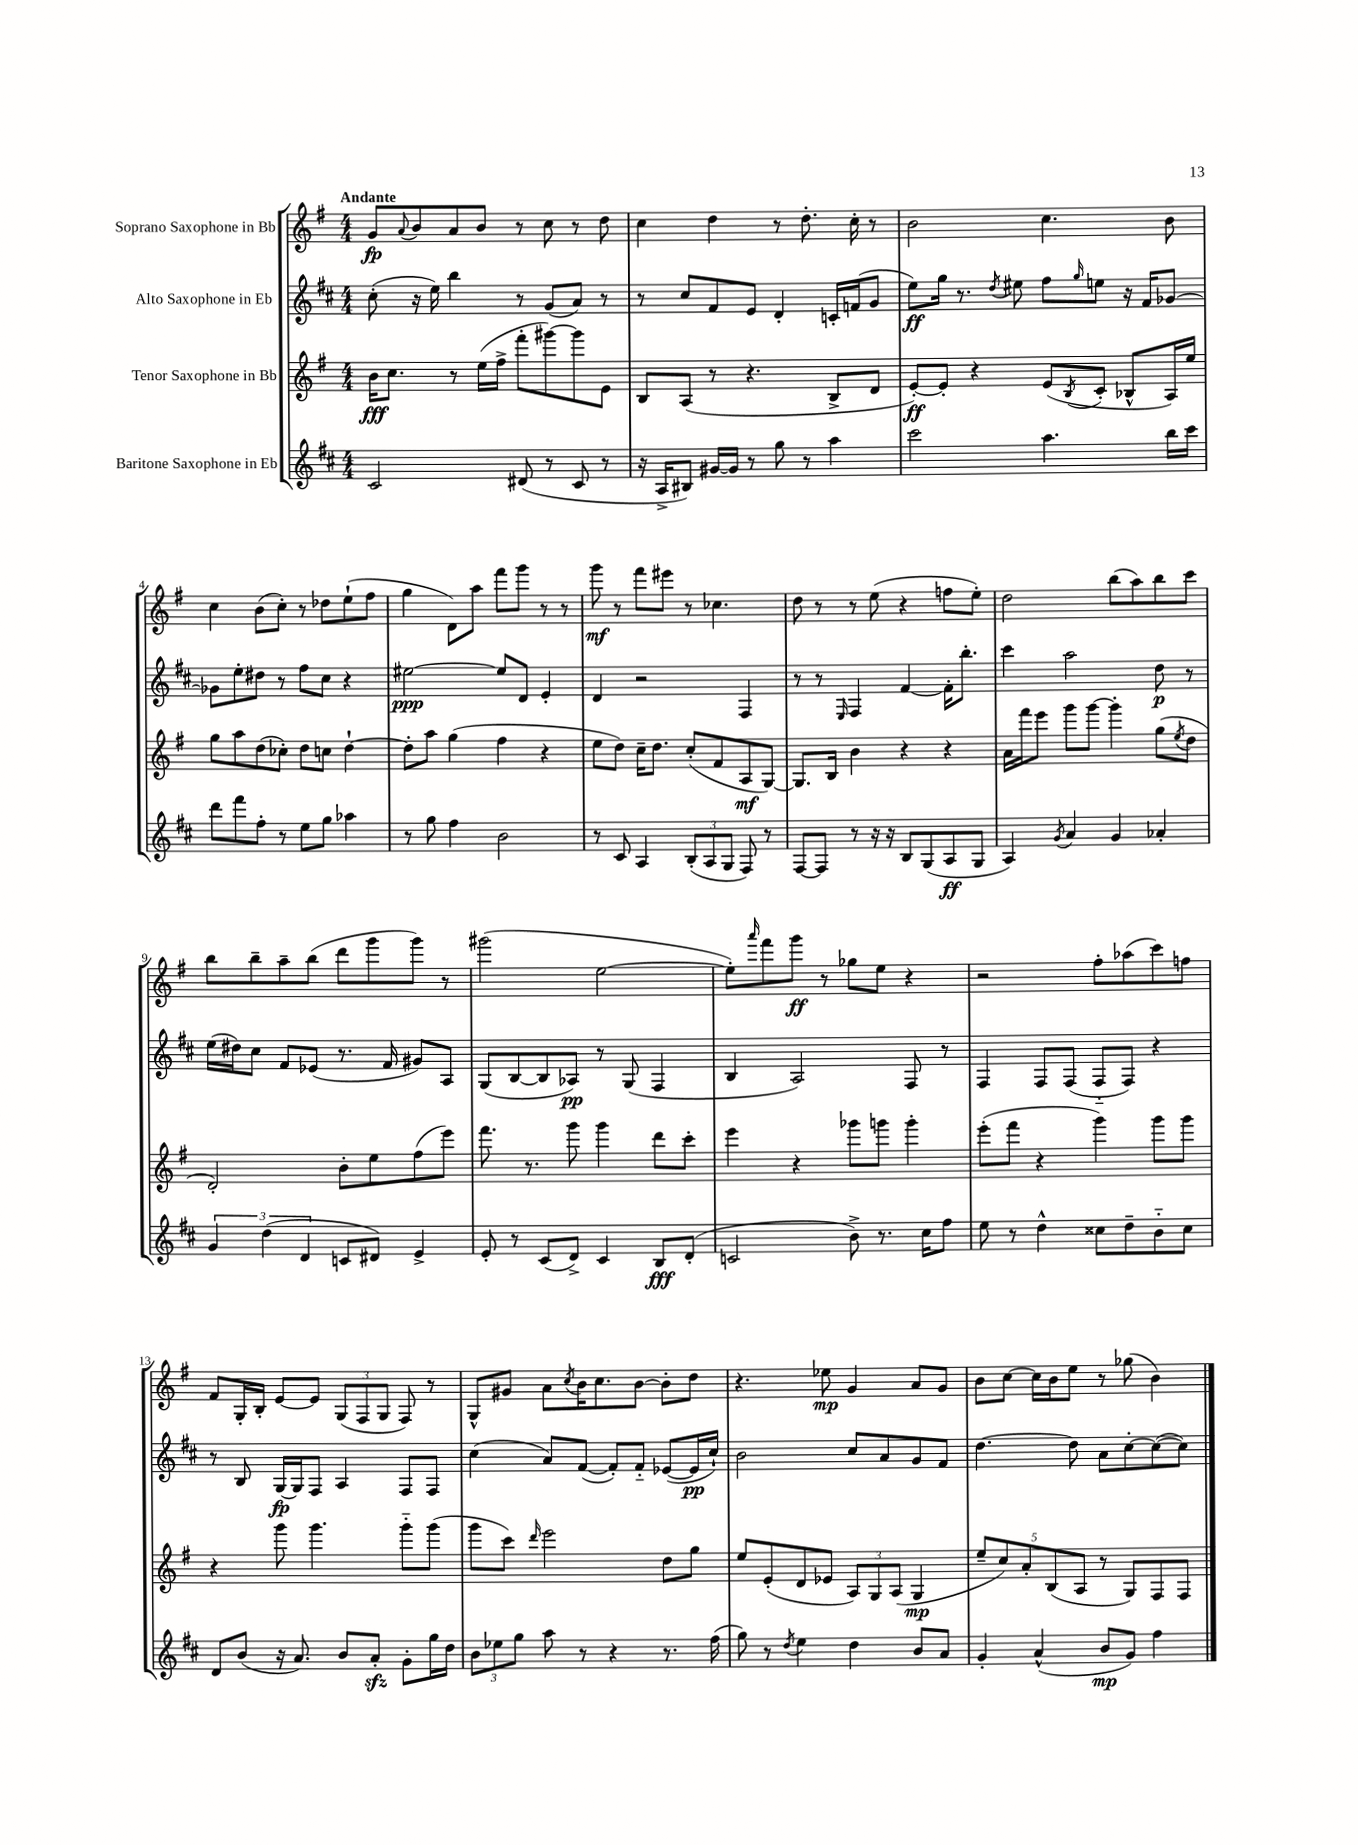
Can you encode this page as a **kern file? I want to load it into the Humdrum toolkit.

**kern	**dynam	**kern	**dynam	**kern	**dynam	**kern	**dynam
*part4	*part4	*part3	*part3	*part2	*part2	*part1	*part1
*staff4	*staff4	*staff3	*staff3	*staff2	*staff2	*staff1	*staff1
*I"Baritone Saxophone in Eb	*	*I"Tenor Saxophone in Bb	*	*I"Alto Saxophone in Eb	*	*I"Soprano Saxophone in Bb	*
*clefG2	*	*clefG2	*	*clefG2	*	*clefG2	*
*k[f#c#]	*	*k[f#]	*	*k[f#c#]	*	*k[f#]	*
*M4/4	*	*M4/4	*	*M4/4	*	*M4/4	*
=1	=1	=1	=1	=1	=1	=1	=1
!	!	!	!	!	!	!LO:TX:a:B:t=Andante	!
2c#/	.	16b\KL	fff	(8cc#'\	.	8g/L	fp
.	.	8.cc\J	.	.	.	.	.
.	.	.	.	.	.	8qqa/	.
.	.	.	.	16r	.	8b/	.
.	.	.	.	16ee\)	.	.	.
.	.	8r	.	4bb\	.	8a/	.
.	.	(16ee\LL	.	.	.	8b/J	.
.	.	16ff#^\JJ	.	.	.	.	.
(8d#X/	.	8fff#'\L	.	8r	.	8r	.
8r	.	[8ggg#X\)	.	(8g/L	.	8cc\	.
8c#/	.	8ggg#\]	.	8a/J)	.	8r	.
8r	.	8e\J	.	8r	.	8dd\	.
=2	=2	=2	=2	=2	=2	=2	=2
16r	.	8B/L	.	8r	.	4cc\	.
16A^/KL	.	.	.	.	.	.	.
8B#X/J)	.	(8A/J	.	8cc#/L	.	.	.
[16g#X/LL	.	8r	.	8f#/	.	4dd\	.
16g#/JJ]	.	.	.	.	.	.	.
8r	.	4.r	.	8e/J	.	.	.
8gg\	.	.	.	4d'/	.	8r	.
8r	.	.	.	.	.	8.dd'\	.
4aa\	.	8B^/L	.	16cn'/LL	.	.	.
.	.	.	.	(16fn/J	.	16cc'\	.
.	.	8d/J	.	8g/J	.	8r	.
=3	=3	=3	=3	=3	=3	=3	=3
2ccc#\	.	[8e'/L)	ff	8ee\L)	ff	2b\	.
.	.	8e'/J]	.	16gg\Jk	.	.	.
.	.	.	.	8.r	.	.	.
.	.	4r	.	.	.	.	.
.	.	.	.	8qdd/	.	.	.
.	.	.	.	8ee#X\	.	.	.
4.aa\	.	(8e/L	.	8ff#\L	.	4.cc\	.
.	.	8qB/	.	16qqgg/	.	.	.
.	.	8c'/J	.	8een\J	.	.	.
.	.	8B-X^^/L	.	16r	.	.	.
.	.	.	.	16f#/KL	.	.	.
16bb\LL	.	16A/L)	.	[8g-X/J	.	8b\	.
16ccc#\JJ	.	16ee/JJ	.	.	.	.	.
!!LO:LB:g=z
=4	=4	=4	=4	=4	=4	=4	=4
8ddd\L	.	8gg\L	.	8g-X\L]	.	4cc\	.
8fff#\	.	8aa\	.	8ee'\	.	.	.
8ff#'\J	.	(8dd\	.	8dd#X\J	.	(8b\L	.
8r	.	8cc-X'\J)	.	8r	.	8cc'\J)	.
8ee\L	.	8dd\L	.	8ff#\L	.	8r	.
8gg\J	.	8ccn\J	.	8cc#\J	.	8dd-X\L	.
4aa-X\	.	[4dd`\	.	4r	.	(8ee`\	.
.	.	.	.	.	.	8ff#\J	.
=5	=5	=5	=5	=5	=5	=5	=5
8r	.	8dd'\L]	.	[2ee#X\	ppp	4gg\	.
8gg\	.	8aa\J	.	.	.	.	.
4ff#\	.	(4gg\	.	.	.	8d\L)	.
.	.	.	.	.	.	8aa\J	.
2b\	.	4ff#\	.	8ee#/L]	.	8fff#\L	.
.	.	.	.	8d/J	.	8ggg\J	.
.	.	4r	.	4e'/	.	8r	.
.	.	.	.	.	.	8r	.
=6	=6	=6	=6	=6	=6	=6	=6
8r	.	8ee\L	.	4d/	.	8ggg\	mf
8c#/	.	8dd\J)	.	.	.	8r	.
4A/	.	16cc~\KL	.	2r	.	8fff#\L	.
.	.	8.dd\J	.	.	.	.	.
.	.	.	.	.	.	8eee#X\J	.
(12B'/L	.	(8cc'/L	.	.	.	8r	.
12A/	.	.	.	.	.	.	.
.	.	8f#/	.	.	.	4.cc-X\	.
12G/J	.	.	.	.	.	.	.
8F#/)	.	8A/	mf	4F#/	.	.	.
8r	.	[8G/J)	.	.	.	.	.
=7	=7	=7	=7	=7	=7	=7	=7
[8F#/L	.	8.G/L]	.	8r	.	8dd\	.
8F#/J]	.	.	.	8r	.	8r	.
.	.	16B/Jk	.	.	.	.	.
.	.	.	.	16qqE/	.	.	.
8r	.	4b\	.	4F#/	.	8r	.
16r	.	.	.	.	.	(8ee\	.
16r	.	.	.	.	.	.	.
8B/L	.	4r	.	[4f#/	.	4r	.
(8G/	.	.	.	.	.	.	.
8A/	ff	4r	.	16f#'\KL]	.	8ffn\L	.
.	.	.	.	8.bb'\J	.	.	.
8G/J	.	.	.	.	.	8ee'\J)	.
=8	=8	=8	=8	=8	=8	=8	=8
4A/)	.	16a\LL	.	4ccc#\	.	2dd\	.
.	.	16fff#\J	.	.	.	.	.
.	.	8eee\J	.	.	.	.	.
8qg/	.	.	.	.	.	.	.
4a/	.	8ggg\L	.	2aa\	.	.	.
.	.	[8ggg\J	.	.	.	.	.
4g/	.	4ggg'\]	.	.	.	(8bb\L	.
.	.	.	.	.	.	8aa\)	.
4a-X'/	.	(8gg\L	.	8dd\	p	8bb\	.
.	.	8qee/	.	.	.	.	.
.	.	8dd\J	.	8r	.	8ccc\J	.
!!LO:LB:g=z
=9	=9	=9	=9	=9	=9	=9	=9
6g/	.	2d'/)	.	(16ee\LL	.	8bb\L	.
.	.	.	.	16dd#X\J)	.	.	.
.	.	.	.	8cc#\J	.	8bb~\	.
(6dd\	.	.	.	.	.	.	.
.	.	.	.	8f#/L	.	8aa~\	.
6d/	.	.	.	.	.	.	.
.	.	.	.	(8e-X/J	.	(8bb\J	.
8cn/L	.	8b'\L	.	8.r	.	8ddd\L	.
8d#X/J)	.	8ee\	.	.	.	8ggg\	.
.	.	.	.	16f#/	.	.	.
4e^/	.	(8ff#\	.	8g#X/L)	.	8ggg\J)	.
.	.	8eee\J)	.	8A/J	.	8r	.
=10	=10	=10	=10	=10	=10	=10	=10
8e'/	.	8.fff#\	.	(8G/L	.	(2ggg#X\	.
8r	.	.	.	[8B/	.	.	.
.	.	8.r	.	.	.	.	.
(8c#/L	.	.	.	8B/]	.	.	.
8d^/J)	.	8ggg\	.	8A-X/J)	pp	.	.
4c#/	.	4ggg\	.	8r	.	[2ee\	.
.	.	.	.	(8G/	.	.	.
8B/L	fff	8ddd\L	.	4F#/	.	.	.
(8d'/J	.	8ccc'\J	.	.	.	.	.
=11	=11	=11	=11	=11	=11	=11	=11
2cn/	.	4eee\	.	4B/	.	8ee'\L])	.
.	.	.	.	.	.	16qqaaa/	.
.	.	.	.	.	.	8fff#\	.
.	.	4r	.	2A/)	.	8ggg\J	ff
.	.	.	.	.	.	8r	.
8b^\)	.	8ggg-X\L	.	.	.	8gg-X\L	.
8.r	.	8gggn\J	.	.	.	8ee\J	.
.	.	4ggg'\	.	8F#/	.	4r	.
16cc#\KL	.	.	.	.	.	.	.
8ff#\J	.	.	.	8r	.	.	.
=12	=12	=12	=12	=12	=12	=12	=12
8ee\	.	(8eee'\L	.	4F#/	.	2r	.
8r	.	8fff#\J	.	.	.	.	.
4dd^^\	.	4r	.	8F#/L	.	.	.
.	.	.	.	(8F#/J	.	.	.
8cc##X\L	.	4ggg\)	.	8F#/L	.	8ff#'\L	.
8dd~\	.	.	.	8F#/J)	.	(8aa-X\	.
8b\	.	8ggg\L	.	4r	.	8ccc\)	.
8cc##\J	.	8ggg\J	.	.	.	8ffn\J	.
!!LO:LB:g=z
=13	=13	=13	=13	=13	=13	=13	=13
8d/L	.	4r	.	8r	.	8f#/L	.
(8b/J	.	.	.	8B/	.	16G'/L	.
.	.	.	.	.	.	16B'/JJ	.
16r	.	8ggg\	.	[16G/LL	fp	[8e/L	.
8.a/)	.	.	.	16G/J]	.	.	.
.	.	4.ggg\	.	8F#/J	.	8e/J]	.
8b/L	.	.	.	4A/	.	(12G/L	.
.	.	.	.	.	.	12F#/	.
8azz'/J	.	.	.	.	.	.	.
.	.	.	.	.	.	12G/J	.
8g'\L	.	8ggg\L	.	8F#/L	.	8F#/)	.
16gg\L	.	(8ggg\J	.	8F#/J	.	8r	.
16dd\JJ	.	.	.	.	.	.	.
=14	=14	=14	=14	=14	=14	=14	=14
12b\L	.	8ggg\L	.	(4cc#\	.	8G^^/L	.
12ee-X\	.	.	.	.	.	.	.
.	.	8ccc\J)	.	.	.	8g#X/J	.
12gg\J	.	.	.	.	.	.	.
.	.	16qqddd/	.	.	.	.	.
8aa\	.	2eee\	.	8a/L)	.	8a\L	.
.	.	.	.	.	.	8qcc/	.
8r	.	.	.	([8f#/J	.	16b\K	.
.	.	.	.	.	.	8.cc\	.
4r	.	.	.	8f#'/L])	.	.	.
.	.	.	.	8f#/J	.	[8b\J	.
8.r	.	8dd\L	.	([8e-X/L	.	8b'\L]	.
.	.	8gg\J	.	16e-/L]	pp	8dd\J	.
(16ff#\	.	.	.	16cc#`/JJ)	.	.	.
=15	=15	=15	=15	=15	=15	=15	=15
8gg\)	.	8ee/L	.	2b\	.	4.r	.
8r	.	(8e'/	.	.	.	.	.
8qdd/	.	.	.	.	.	.	.
4ee\	.	8d/	.	.	.	.	.
.	.	8e-X/J	.	.	.	8ee-X\	mp
4dd\	.	12A/L)	.	8cc#/L	.	4g/	.
.	.	12G/	.	.	.	.	.
.	.	.	.	8a/	.	.	.
.	.	(12A/J	.	.	.	.	.
8b/L	.	4G/	mp	8g/	.	8a/L	.
8a/J	.	.	.	8f#/J	.	8g/J	.
=16	=16	=16	=16	=16	=16	=16	=16
4g'/	.	10ee~/L	.	[4.dd\	.	8b\L	.
.	.	10cc/)	.	.	.	.	.
.	.	.	.	.	.	[8cc\J	.
.	.	10a'/	.	.	.	.	.
(4a^^/	.	.	.	.	.	16cc\LL]	.
.	.	(10B/	.	.	.	.	.
.	.	.	.	.	.	16b\J	.
.	.	.	.	8dd\]	.	8ee\J	.
.	.	10A/J	.	.	.	.	.
8b/L	mp	8r	.	8a\L	.	8r	.
8g/J)	.	8G/L)	.	[8cc#'\	.	(8gg-X\	.
4ff#\	.	8F#/	.	(8cc#\_	.	4b\)	.
.	.	8F#/J	.	8cc#\J])	.	.	.
==	==	==	==	==	==	==	==
*-	*-	*-	*-	*-	*-	*-	*-
